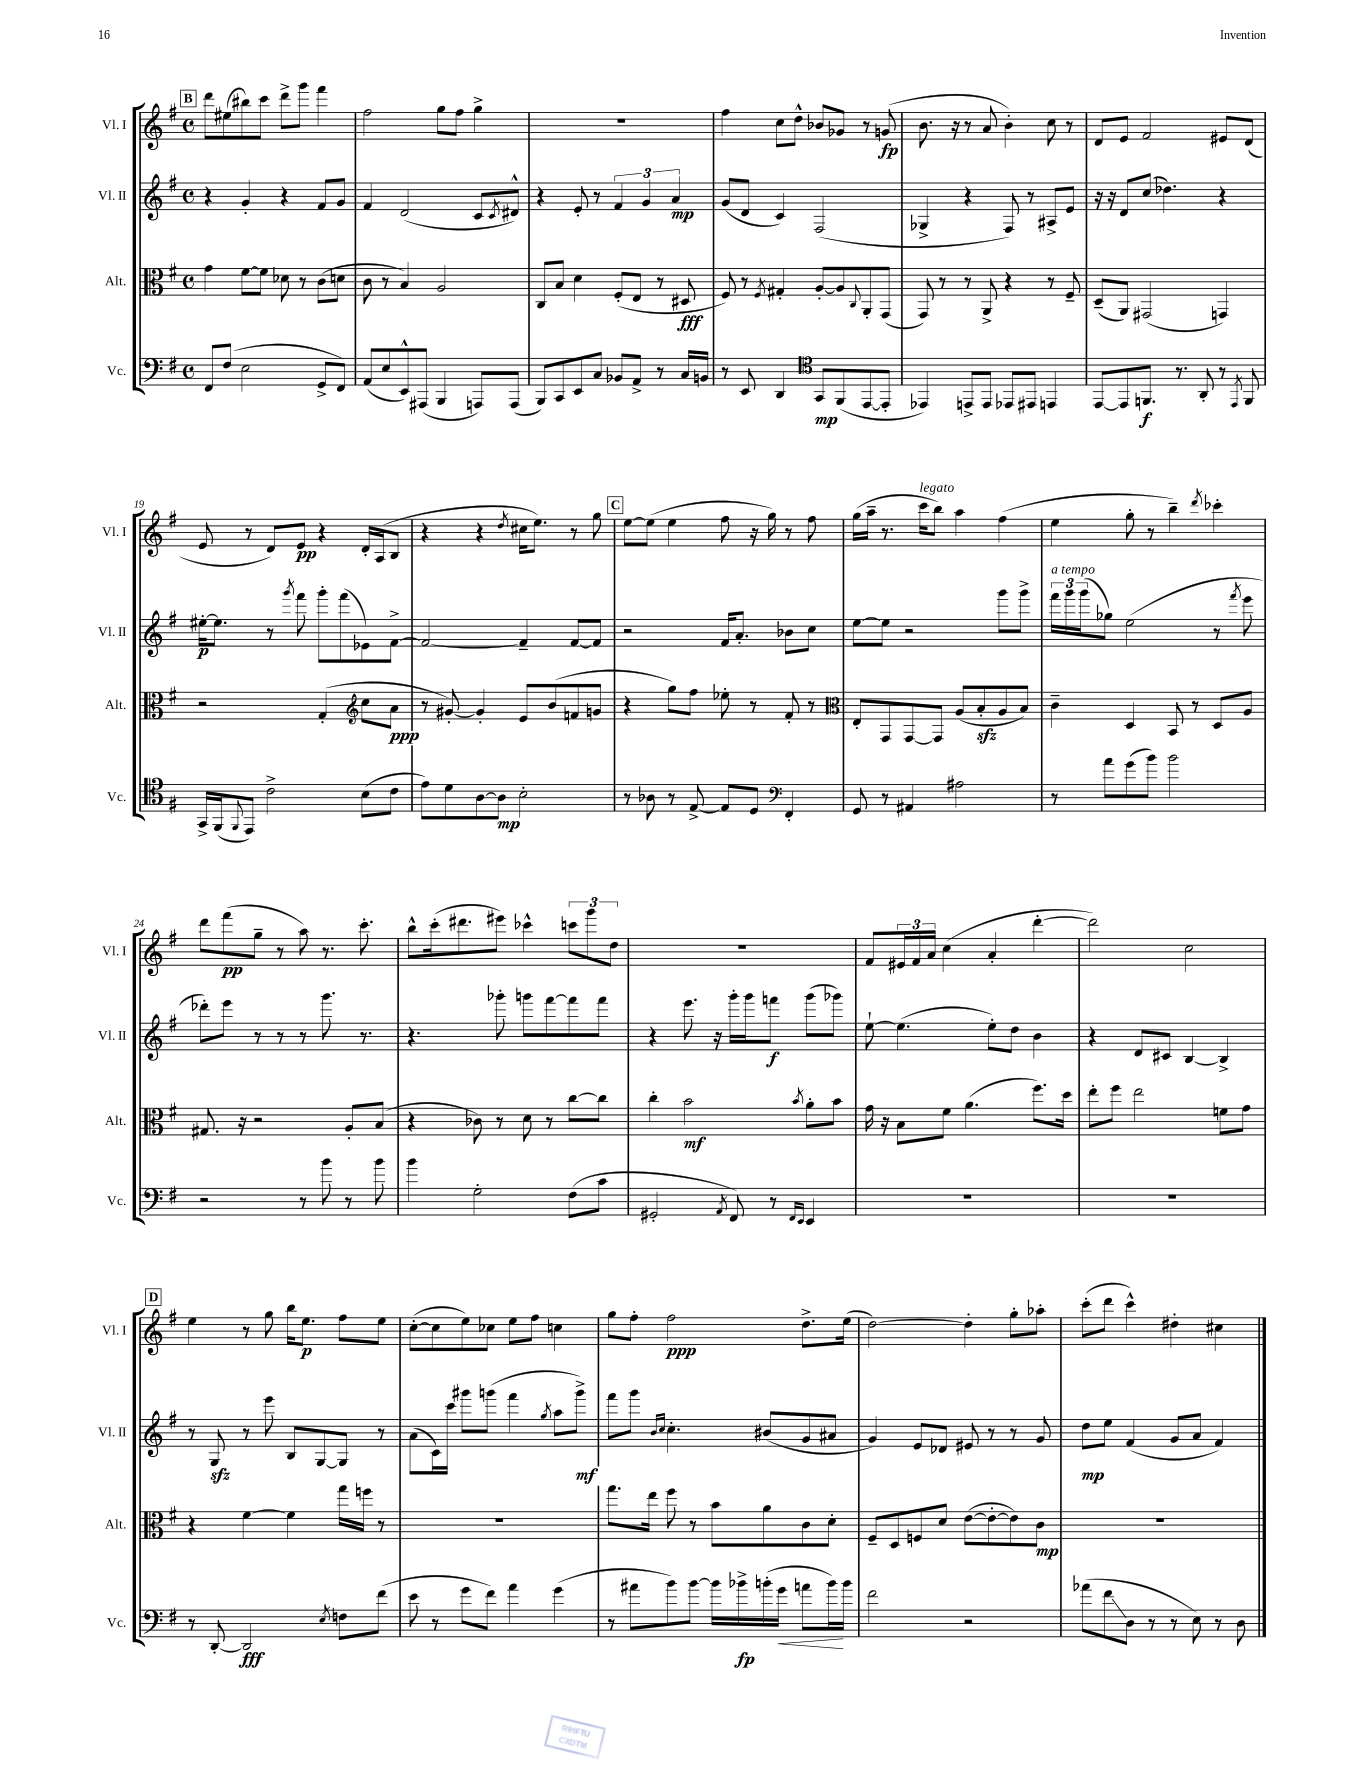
<<
\new StaffGroup <<
\new Staff = "s0" \with { instrumentName = "Vl. I" shortInstrumentName = "Vl. I" } {
    \clef treble \key g \major \defaultTimeSignature \time 4/4
    \mark \markup { \box "B" } d'''8 eis''8( bis''8) c'''8 d'''8-> g'''8 fis'''4 |
    fis''2 g''8 fis''8 g''4-> |
    R1 |
    fis''4 c''8 d''8-^ bes'8 ges'8 r8 g'8\fp( |
    b'8. r16 r8 a'8 b'4-.) c''8 r8 |
    d'8 e'8 fis'2 eis'8 d'8( |
    e'8 r8 d'8) e'8\pp r4 d'16-. a16( b8 |
    r4 r4 \acciaccatura { d''8 } cis''16 e''8.) r8 g''8 |
    \mark \markup { \box "C" } e''8~ e''8( e''4 fis''8 r16 g''16) r8 fis''8 |
    g''16( a''16-- r8. c'''16^\markup { \italic "legato" } b''8) a''4 fis''4( |
    e''4 g''8-. r8 b''4--) \acciaccatura { d'''8 } ces'''4-. |
    d'''8 fis'''8\pp( g''8-- r8 a''8) r8. c'''8.-. |
    b''8-^ c'''16-.( dis'''8. eis'''8) ces'''4-^ \tuplet 3/2 { c'''8 g'''8 d''8 } |
    R1 |
    fis'8 \tuplet 3/2 { eis'16 fis'16 a'16 } c''4( a'4-. d'''4~-. |
    d'''2) c''2 |
    \mark \markup { \box "D" } e''4 r8 g''8 b''16 e''8.\p fis''8 e''8 |
    c''8~-.( c''8 e''8) ces''8 e''8 fis''8 c''4 |
    g''8 fis''8-. fis''2\ppp d''8.-> e''16( |
    d''2~) d''4-. g''8-. aes''8-. |
    c'''8-.( d'''8 c'''4-^) dis''4-. cis''4 \bar "|." |
}
\new Staff = "s1" \with { instrumentName = "Vl. II" shortInstrumentName = "Vl. II" } {
    \clef treble \key g \major \defaultTimeSignature \time 4/4
    \mark \markup { \box "B" } r4 g'4-. r4 fis'8 g'8 |
    fis'4 d'2( c'8 \acciaccatura { c'8 } dis'8-^) |
    r4 e'8-. r8 \tuplet 3/2 { fis'4 g'4 a'4\mp } |
    g'8( d'8 c'4) fis2( |
    ges4-> r4 fis8) r8 ais8-> e'8 |
    r16 r16 d'8 c''8( des''4.) r4 |
    eis''16~-.\p eis''8. r8 \acciaccatura { g'''8 } fis'''8 g'''8-. fis'''8( ees'8) fis'8~-> |
    fis'2~ fis'4-- fis'8~ fis'8 |
    \mark \markup { \box "C" } r2 fis'16 a'8.-. bes'8 c''8 |
    e''8~ e''8 r2 g'''8 g'''8-> |
    \tuplet 3/2 { fis'''16^\markup { \italic "a tempo" } g'''16 g'''16( } ges''8) e''2( r8 \acciaccatura { fis'''8 } e'''8 |
    des'''8-.) e'''8 r8 r8 r8 g'''8. r8. |
    r4. ges'''8-. g'''8 fis'''8~ fis'''8 fis'''8 |
    r4 e'''8. r16 g'''16-. g'''16 f'''8\f g'''8( ges'''8) |
    e''8~-! e''4.( e''8-.) d''8 b'4 |
    r4 d'8 cis'8 b4~ b4-> |
    \mark \markup { \box "D" } r8 g8\sfz r8 e'''8 b8 g8~ g8 r8 |
    a'8( c'16) c'''16 gis'''8 g'''8( fis'''4 \acciaccatura { g''8 } a''8 g'''8->\mf) |
    fis'''8 g'''8 \grace { b'16 c''16 } c''4.-. bis'8( g'8 ais'8 |
    g'4) e'8 des'8 eis'8 r8 r8 g'8 |
    d''8\mp e''8 fis'4( g'8 a'8 fis'4) \bar "|." |
}
\new Staff = "s2" \with { instrumentName = "Alt." shortInstrumentName = "Alt." } {
    \clef alto \key g \major \defaultTimeSignature \time 4/4
    \mark \markup { \box "B" } g'4 fis'8~ fis'8 des'8 r8 c'8( d'8 |
    c'8 r8 b4) a2 |
    c8 b8 d'4 fis8-.( e8 r8 dis8\fff |
    fis8) r8 \acciaccatura { fis8 } gis4-. a8~-. a8 \appoggiatura { c8 } a,8-. g,8( |
    g,8) r8 r8 a,8-> r4 r8 fis8-- |
    d8--( a,8) gis,2( g,4) |
    r2 g4-.( \clef treble c''8 a'8\ppp |
    r8 gis'8~-.) gis'4-. e'8 b'8( f'8 g'8 |
    \mark \markup { \box "C" } r4 g''8) fis''8 ees''8-. r8 fis'8-. r8 |
    \clef alto e8-. g,8 g,8~ g,8 a8( b8-.\sfz a8 b8) |
    c'4-- d4 b,8 r8 d8 a8 |
    gis8. r16 r2 a8-. b8( |
    r4 ces'8) r8 d'8 r8 c''8~ c''8 |
    c''4-. b'2\mf \acciaccatura { b'8 } a'8-. b'8 |
    g'16 r16 b8 fis'8 a'4.( fis''8.) d''16 |
    e''8-. fis''8 e''2 f'8 g'8 |
    \mark \markup { \box "D" } r4 fis'4~ fis'4 g''16 f''16 r8 |
    R1 |
    g''8. e''16 fis''8 r8 b'8 a'8 c'8 d'8-. |
    fis8-- d8 f8 d'8 e'8~( e'8~-. e'8) c'8\mp |
    R1 \bar "|." |
}
\new Staff = "s3" \with { instrumentName = "Vc." shortInstrumentName = "Vc." } {
    \clef bass \key g \major \defaultTimeSignature \time 4/4
    \mark \markup { \box "B" } fis,8 fis8( e2 g,8-> fis,8) |
    a,8( e8 e,8-^) ais,,8( b,,4 a,,8) a,,8( |
    b,,8) c,8 e,8 c8 bes,8 a,8-> r8 c16 b,16 |
    r8 e,8 d,4 \clef tenor g,8\mp fis,8( e,8~ e,8-. |
    ees,4) e,8-> e,8 ees,8 eis,8 e,4 |
    e,8~ e,8 f,8.\f r8. a,8-. r8 \acciaccatura { e,8 } f,8 |
    g,16-> fis,16( \appoggiatura { fis,8 } e,8) c'2-> b8( c'8 |
    e'8) d'8 a8~ a8\mp b2-. |
    \mark \markup { \box "C" } r8 aes8 r8 e8~-> e8 d8 \clef bass fis,4-. |
    g,8 r8 ais,4 ais2 |
    r8 a'8 g'8( b'8) b'2 |
    r2 r8 b'8 r8 b'8 |
    b'4 g2-. fis8( c'8 |
    gis,2-. \acciaccatura { a,8 } fis,8) r8 \grace { fis,16 e,16 } e,4 |
    R1 |
    R1 |
    \mark \markup { \box "D" } r8 d,8~-. d,2\fff \acciaccatura { e8 } f8 fis'8( |
    e'8 r8 g'8 fis'8) a'4 g'4( |
    r8 ais'8 b'8) b'8~ b'16 bes'16->\fp b'16-.( g'16\< a'8 b'16\!) b'16 |
    fis'2 r2 |
    aes'8( fis'8\glissando d8 r8 r8 e8) r8 d8 \bar "|." |
}
>>
>>
\layout { \context { \Score currentBarNumber = #13 } }
